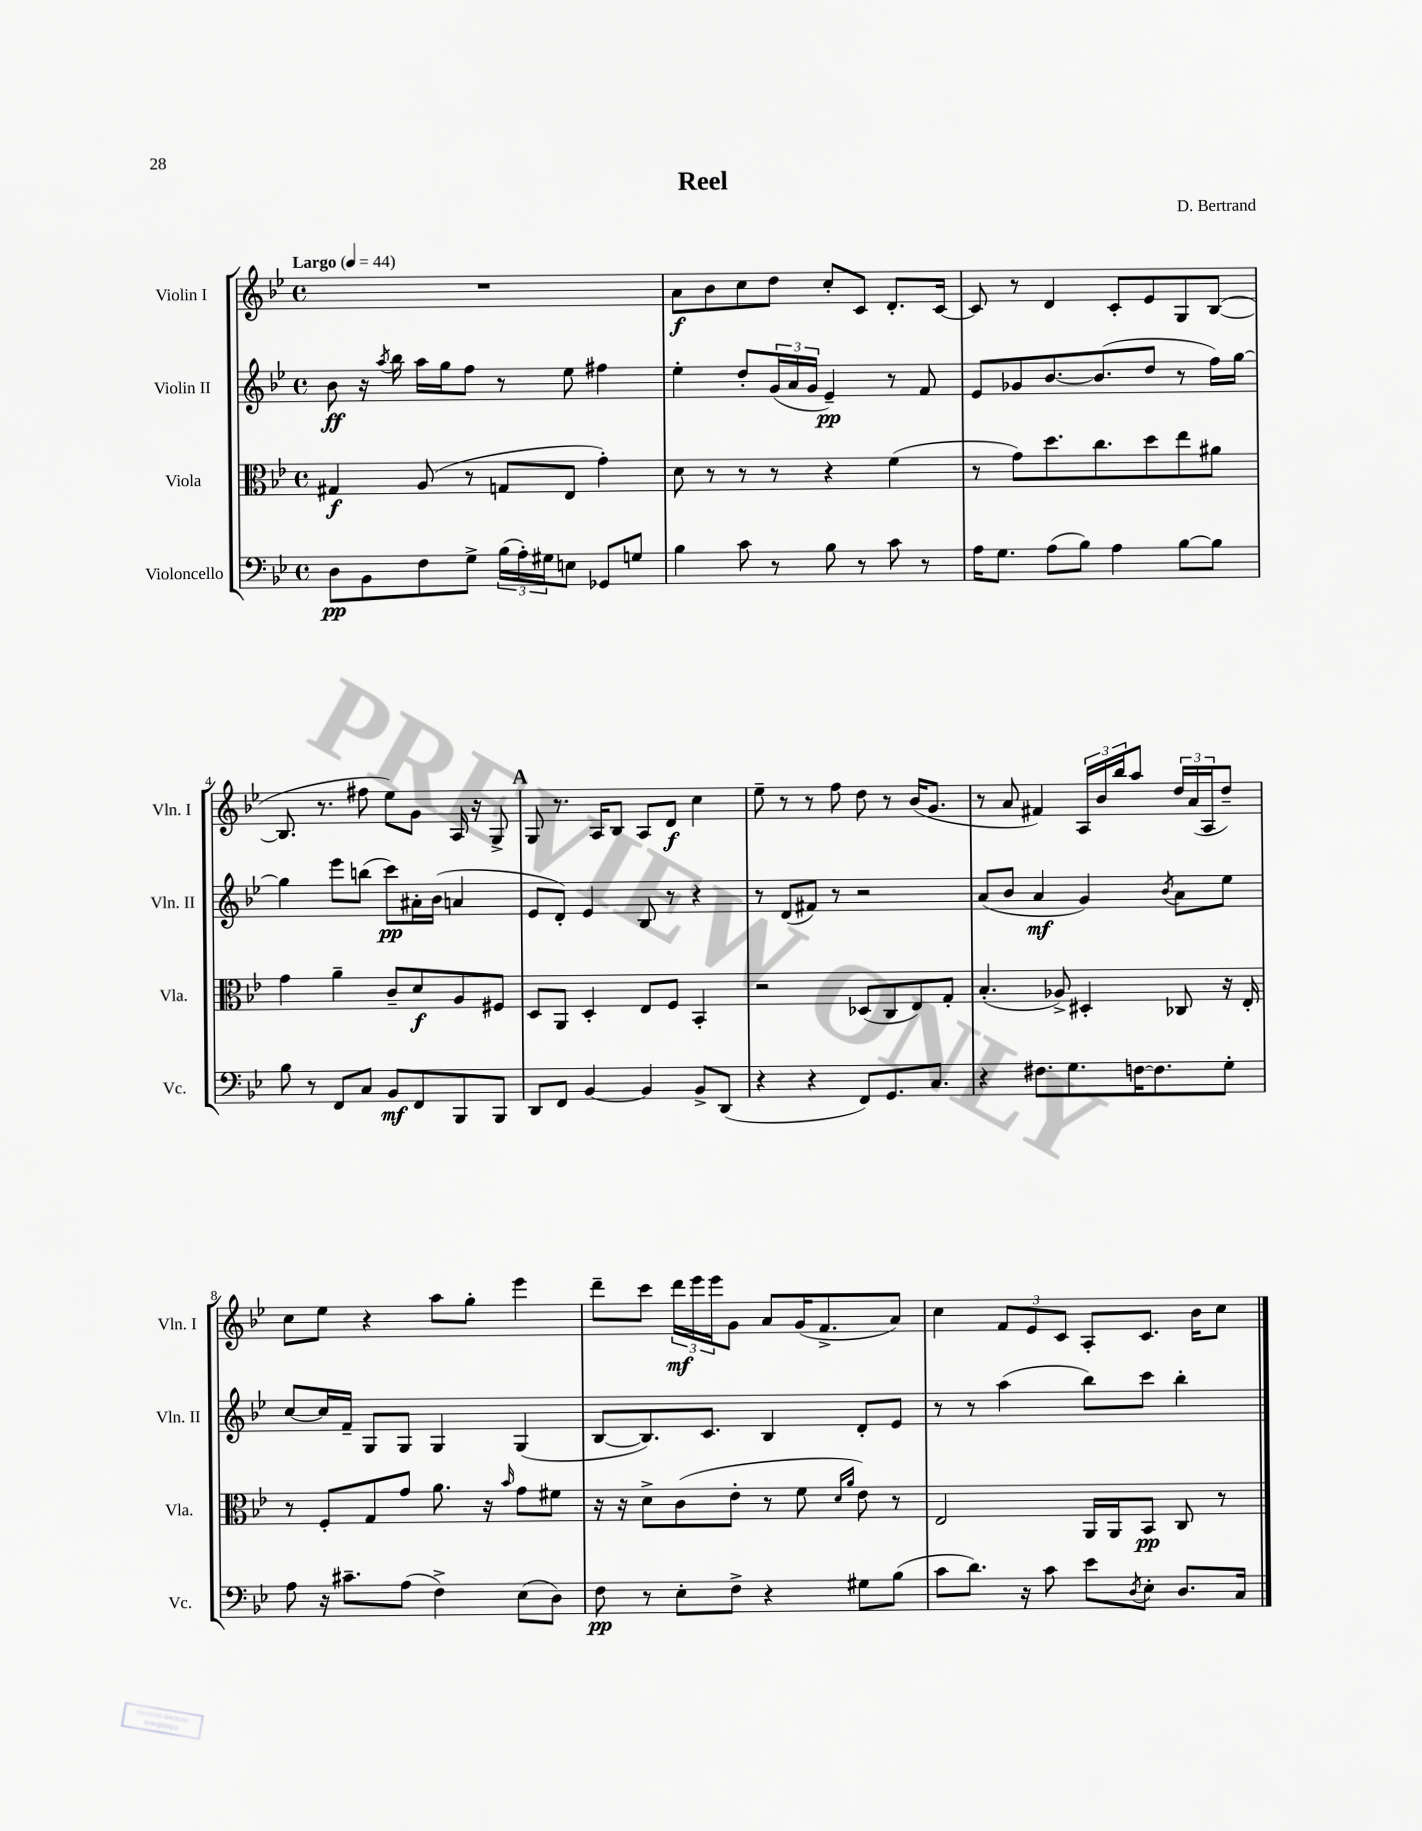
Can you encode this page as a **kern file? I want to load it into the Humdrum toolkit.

**kern	**dynam	**kern	**dynam	**kern	**dynam	**kern	**dynam
*part4	*part4	*part3	*part3	*part2	*part2	*part1	*part1
*staff4	*staff4	*staff3	*staff3	*staff2	*staff2	*staff1	*staff1
*I"Violoncello	*	*I"Viola	*	*I"Violin II	*	*I"Violin I	*
*I'Vc.	*	*I'Vla.	*	*I'Vln. II	*	*I'Vln. I	*
*clefF4	*	*clefC3	*	*clefG2	*	*clefG2	*
*k[b-e-]	*	*k[b-e-]	*	*k[b-e-]	*	*k[b-e-]	*
*M4/4	*	*M4/4	*	*M4/4	*	*M4/4	*
*met(c)	*	*met(c)	*	*met(c)	*	*met(c)	*
*MM44	*	*MM44	*	*MM44	*	*MM44	*
=1	=1	=1	=1	=1	=1	=1	=1
!	!	!	!	!	!	!LO:TX:a:B:t=Largo	!
8D\L	pp	4G#X/	f	8b-\	ff	1r	.
8BB-\	.	.	.	16r	.	.	.
.	.	.	.	8qaa/	.	.	.
.	.	.	.	16bb-\	.	.	.
8F\	.	(8A/	.	16aa\LL	.	.	.
.	.	.	.	16gg\J	.	.	.
8G^\J	.	8r	.	8ff\J	.	.	.
(24B-\LL	.	8Gn/L	.	8r	.	.	.
24A'\)	.	.	.	.	.	.	.
24G#X\J	.	.	.	.	.	.	.
8En\J	.	8E-/J	.	8ee-\	.	.	.
8GG-X/L	.	4g'\)	.	4ff#X\	.	.	.
8Gn/J	.	.	.	.	.	.	.
=2	=2	=2	=2	=2	=2	=2	=2
4B-\	.	8d\	.	4ee-'\	.	8a\L	f
.	.	8r	.	.	.	8b-\	.
8c\	.	8r	.	8dd'/L	.	8cc\	.
8r	.	8r	.	(24g/L	.	8dd\J	.
.	.	.	.	24a/	.	.	.
.	.	.	.	24g/JJ	.	.	.
8B-\	.	4r	.	4e-~/)	pp	8cc'/L	.
8r	.	.	.	.	.	8c/J	.
8c\	.	(4f\	.	8r	.	8.d'/L	.
8r	.	.	.	8f/	.	.	.
.	.	.	.	.	.	[16c/Jk	.
=3	=3	=3	=3	=3	=3	=3	=3
16A\KL	.	8r	.	8e-/L	.	8c/]	.
8.G\J	.	.	.	.	.	.	.
.	.	8g\L)	.	8g-X/	.	8r	.
(8A\L	.	8.dd\	.	[8.b-/	.	4d/	.
8B-\J)	.	.	.	.	.	.	.
.	.	8.cc\	.	(8.b-/]	.	.	.
4A\	.	.	.	.	.	8c'/L	.
.	.	8dd\	.	8dd/J	.	8e-/	.
[8B-\L	.	8ee-\	.	8r	.	8G/	.
8B-\J]	.	8a#X\J	.	16ff\LL)	.	([8B-/J	.
.	.	.	.	[16gg\JJ	.	.	.
!!LO:LB:g=z
=4	=4	=4	=4	=4	=4	=4	=4
8B-\	.	4g\	.	4gg\]	.	8.B-/]	.
8r	.	.	.	.	.	.	.
.	.	.	.	.	.	8.r	.
8FF/L	.	4a~\	.	8eee-\L	.	.	.
8C/J	.	.	.	(8bbn\J	.	8ff#X\	.
8BB-/L	mf	8c~/L	.	8ccc\L)	pp	8ee-\L)	.
8FF/	.	8d/	f	16a#X'\L	.	8g\J	.
.	.	.	.	(16b-\JJ	.	.	.
8BBB-/	.	8A/	.	4an/	.	16A/	.
.	.	.	.	.	.	16r	.
8BBB-/J	.	8F#X/J	.	.	.	8G^/	.
!!LO:REH:place=s1:t=A
=5	=5	=5	=5	=5	=5	=5	=5
8DD/L	.	8D/L	.	8e-/L	.	8G/	.
8FF/J	.	8AA/J	.	8d'/J)	.	8.r	.
[4BB-/	.	4D'/	.	4e-/	.	.	.
.	.	.	.	.	.	16A/KL	.
.	.	.	.	.	.	8B-/J	.
4BB-/]	.	8E-/L	.	8B-/	.	8A/L	.
.	.	8F/J	.	8r	.	8d/J	f
8BB-^/L	.	4BB-'/	.	4r	.	4cc\	.
(8DD/J	.	.	.	.	.	.	.
=6	=6	=6	=6	=6	=6	=6	=6
4r	.	2r	.	8r	.	8ee-~\	.
.	.	.	.	(8d/L	.	8r	.
4r	.	.	.	8f#X/J)	.	8r	.
.	.	.	.	8r	.	8ff\	.
8FF/L)	.	(8D-X/L	.	2r	.	8dd\	.
8.GG/	.	8C/	.	.	.	8r	.
.	.	8E-/)	.	.	.	(16b-/KL	.
8.C/J	.	.	.	.	.	8.g/J	.
.	.	8G'/J	.	.	.	.	.
=7	=7	=7	=7	=7	=7	=7	=7
4r	.	(4.B-'/	.	(8a/L	.	8r	.
.	.	.	.	8b-/J	.	8a/	.
8.F#X\L	.	.	.	4a/	mf	4f#X/)	.
.	.	8A-X^/)	.	.	.	.	.
8.G\	.	.	.	.	.	.	.
.	.	4D#X'/	.	4g/)	.	24A/LL	.
.	.	.	.	.	.	24b-/	.
.	.	.	.	.	.	24bb-/J	.
[16Fn\K	.	.	.	.	.	8aa/J	.
8.F\]	.	.	.	.	.	.	.
.	.	.	.	8qb-/	.	.	.
.	.	8C-X/	.	8a\L	.	24dd/LL	.
.	.	.	.	.	.	(24a/	.
.	.	.	.	.	.	24A/J	.
8G'\J	.	16r	.	8ee-\J	.	8dd~/J)	.
.	.	16E-'/	.	.	.	.	.
!!LO:LB:g=z
=8	=8	=8	=8	=8	=8	=8	=8
8A\	.	8r	.	[8cc/L	.	8cc\L	.
16r	.	8F'/L	.	16cc/L]	.	8ee-\J	.
8.c#X~\L	.	.	.	16f~/JJ	.	.	.
.	.	8G/	.	8G/L	.	4r	.
(8A\J	.	8g/J	.	8G/J	.	.	.
4F^\)	.	8.a\	.	4G/	.	8aa\L	.
.	.	.	.	.	.	8gg'\J	.
.	.	16r	.	.	.	.	.
.	.	16qqb-/	.	.	.	.	.
(8E-\L	.	8g\L	.	(4G/	.	4eee-\	.
8D\J)	.	8f#X\J	.	.	.	.	.
=9	=9	=9	=9	=9	=9	=9	=9
8F\	pp	16r	.	[8B-/L	.	8ddd~\L	.
.	.	16r	.	.	.	.	.
8r	.	8d^\L	.	8.B-/])	.	8ccc\J	.
8E-'\L	.	(8c\	.	.	.	24ddd\LL	mf
.	.	.	.	.	.	24eee-\	.
.	.	.	.	8.c/J	.	.	.
.	.	.	.	.	.	24eee-\J	.
8F^\J	.	8e-'\J	.	.	.	8g\J	.
4r	.	8r	.	4B-/	.	8a/L	.
.	.	8f\	.	.	.	(16g/K	.
.	.	.	.	.	.	8.f^/	.
.	.	16qqd/LL	.	.	.	.	.
.	.	16qqa/JJ	.	.	.	.	.
8G#X\L	.	8e-\)	.	8d'/L	.	.	.
(8B-\J	.	8r	.	8e-/J	.	8a/J)	.
=10	=10	=10	=10	=10	=10	=10	=10
8c\L	.	2E-/	.	8r	.	4cc\	.
8.d\J)	.	.	.	8r	.	.	.
.	.	.	.	(4aa\	.	12f/L	.
16r	.	.	.	.	.	.	.
.	.	.	.	.	.	12e-/	.
8c\	.	.	.	.	.	.	.
.	.	.	.	.	.	12c/J	.
8e-\L	.	16AA/LL	.	8bb-\L)	.	8A'/L	.
.	.	16AA/J	.	.	.	.	.
8qD/	.	.	.	.	.	.	.
8E-'\J	.	8BB-/J	pp	8ccc\J	.	8.c/J	.
8.D/L	.	8C/	.	4bb-'\	.	.	.
.	.	.	.	.	.	16b-\KL	.
.	.	8r	.	.	.	8cc\J	.
16C/Jk	.	.	.	.	.	.	.
==	==	==	==	==	==	==	==
*-	*-	*-	*-	*-	*-	*-	*-
